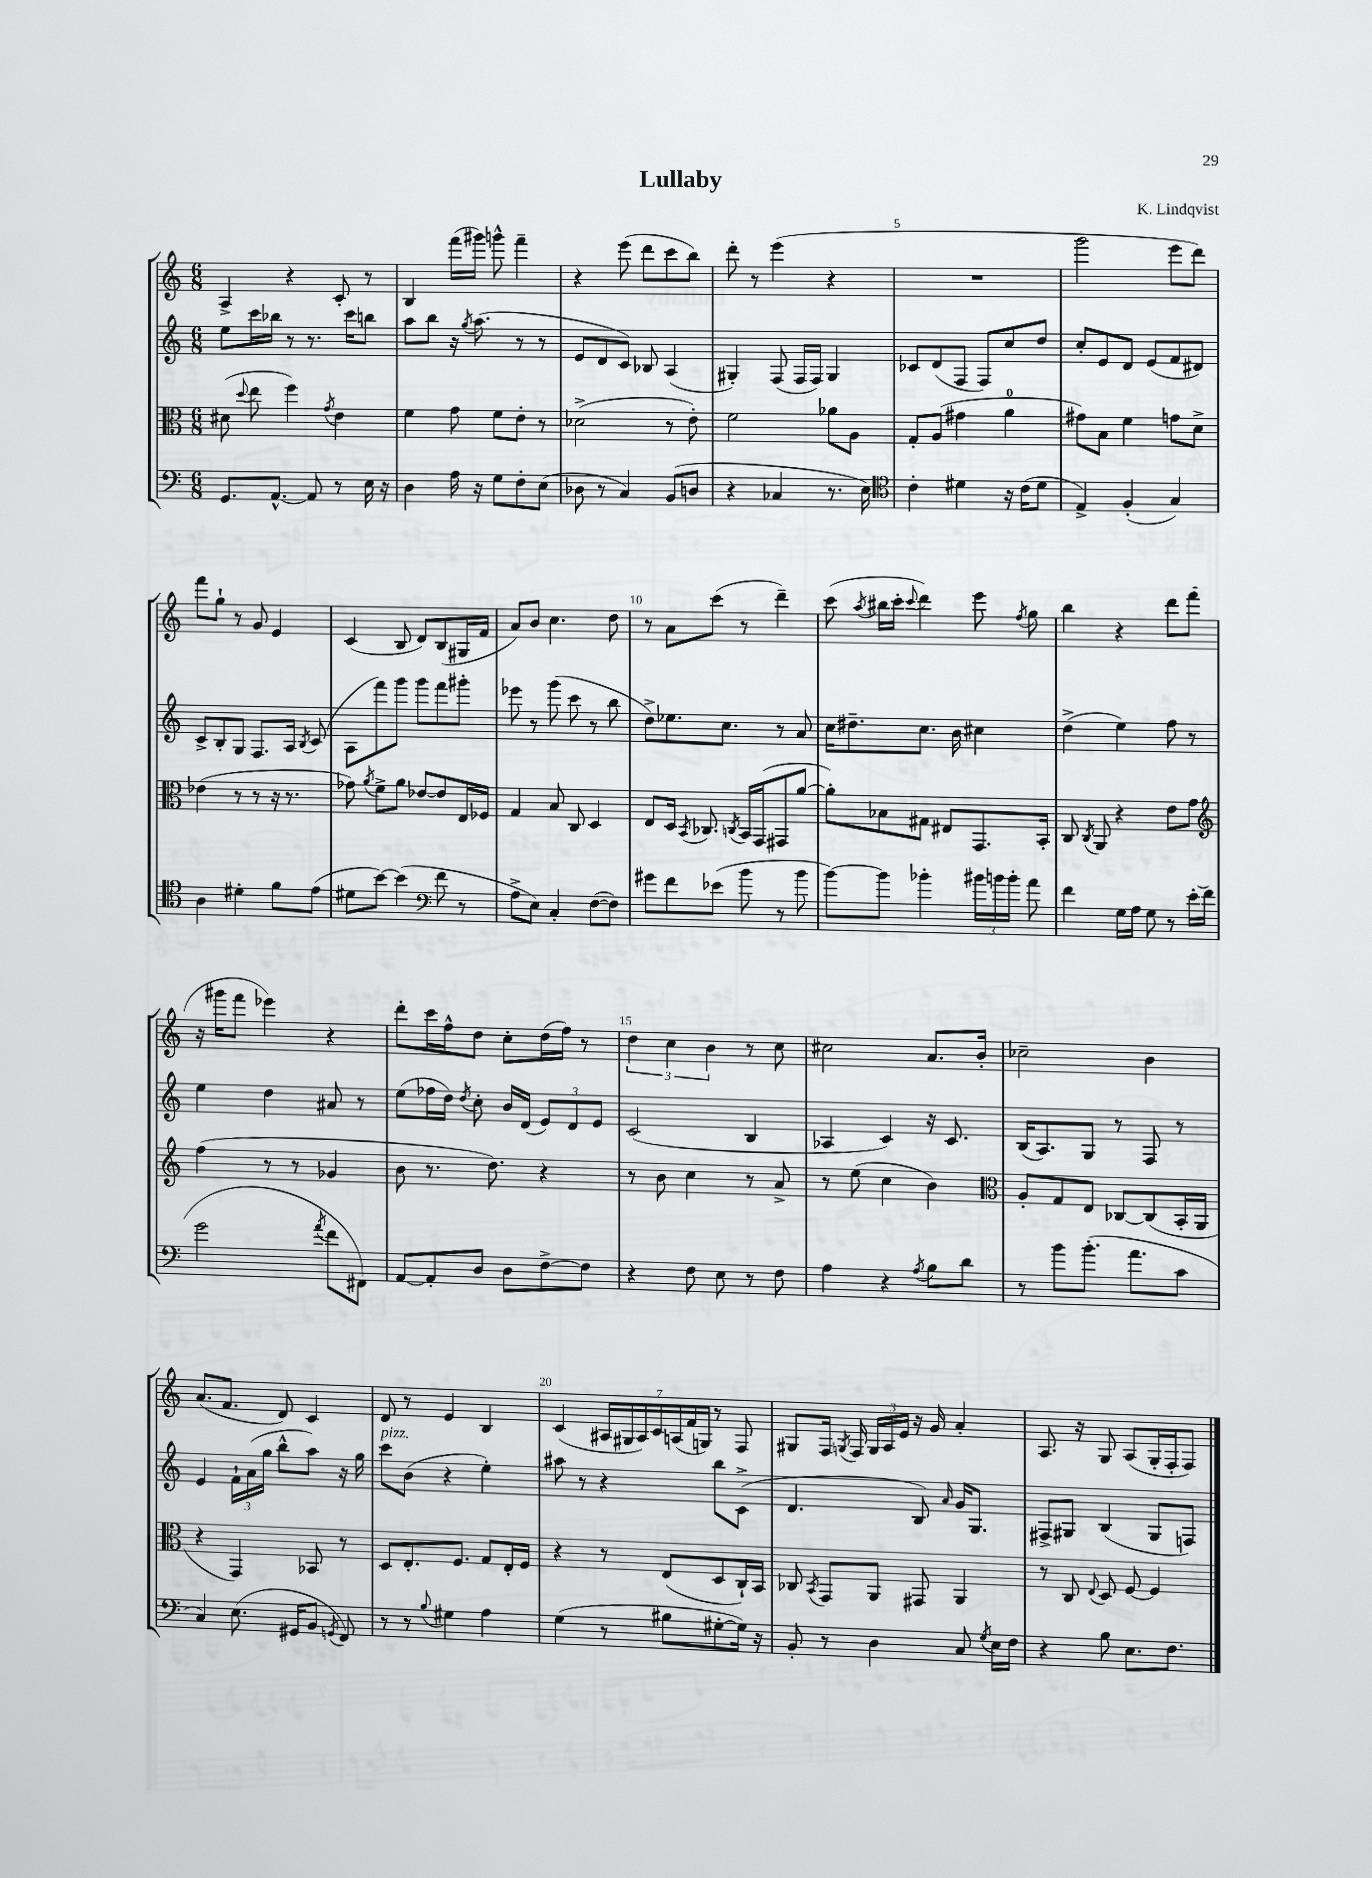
\header { title = "Lullaby" composer = "K. Lindqvist" }
<<
\new StaffGroup <<
\new Staff = "s0" {
    \clef treble \key c \major \numericTimeSignature \time 6/8
    \autoBeamOff a4-> r4 c'8-. r8 |
    b4 f'''16[( gis'''16]) g'''8-^ f'''4-- |
    r4 e'''8( d'''8[ c'''8 b''8]) |
    d'''8-. r8 e'''4( r4 |
    R2. |
    g'''2 e'''8[ d'''8]) |
    f'''8[ g''8]-! r8 g'8 e'4 |
    c'4( b8 d'8[) b8( gis16 f'16] |
    a'8[) b'8] c''4. d''8 |
    r8 a'8[ c'''8]( r8 d'''4--) |
    c'''8( \acciaccatura { a''8 } bis''16[ c'''16]-. \appoggiatura { c'''8 } d'''4) e'''8 \acciaccatura { f''8 } g''8 |
    b''4 r4 d'''8[ f'''8]( |
    r16 gis'''16[ f'''8] ees'''4) r4 |
    d'''8[-. c'''16 f''16-^ d''8] c''8[-. d''16( f''16]) r8 |
    \tuplet 3/2 { d''4 c''4 b'4 } r8 c''8 |
    cis''2 a'8.[ b'16]-. |
    ces''2-- b'4 |
    a'8.[( f'8.] d'8) c'4 |
    d'8 r8 e'4 b4 |
    c'4( \tuplet 7/4 { ais16[ gis16 ais16) c'16 a16( f'16 g16]) } r8 f8 |
    gis8[ f16] \acciaccatura { g8 } f16 \tuplet 3/2 { g16[ a16 e'16] } r16 g'16 a'4-. |
    a8. r16 g8 a8[( g16-. f16-. f8]) \bar "|." |
}
\new Staff = "s1" {
    \clef treble \key c \major \numericTimeSignature \time 6/8
    \autoBeamOff e''8[ c'''16 bes''16] r8 r8. c'''16[ b''8] |
    a''8[ b''8] r16 \acciaccatura { g''8 } a''8.( r8 r8 |
    e'8[ d'8 c'8]) bes8 a4( |
    gis4-.) f8( f16[ f16]) gis4 |
    ces'8[ d'8( f8] f8[) c''8 d''8] |
    c''8[-. e'8 d'8] e'8[( f'8 dis'8]) |
    c'8[-> b8-. g8] f8.[ a16] \acciaccatura { b8 } c'8( |
    a8[ f'''8) g'''8] g'''8[ f'''8 gis'''8]-. |
    ees'''8 r8 g'''8( c'''8 r8 b''8 |
    d''8[->) ees''8. c''8.] r8 a'8 |
    c''16[ dis''8.-- c''8.] b'16 cis''4 |
    d''4->( e''4) f''8 r8 |
    e''4 d''4 ais'8 r8 |
    e''8[( fes''16 d''16]) \acciaccatura { d''8 } c''8-. b'16[ d'16]( \tuplet 3/2 { e'8[) d'8 e'8] } |
    c'2( b4 |
    aes4 c'4) r16 c'8. |
    b16[( a8.) g8] r8 f8 r8 |
    e'4 \tuplet 3/2 { f'16[-! a'16( g''16] } b''8[-^ a''8]) r16 g''16 |
    c'''8[^\markup { \italic "pizz." } b'8]( r4 e''4-.) |
    ais''8 r8 r4 b''8[ c'8]->( |
    d'4. b8) \grace { a'16 } g'16[ g8.] |
    fis8[-> gis8] b4( gis8[ f8]) \bar "|." |
}
\new Staff = "s2" {
    \clef alto \key c \major \numericTimeSignature \time 6/8
    \autoBeamOff dis'8( \appoggiatura { d''8 } e''8 f''4) \acciaccatura { g'8 } e'4 |
    f'4 g'8 f'8[ e'8]-. r8 |
    des'2->( r8 e'8-.) |
    f'2 aes'8[ a8] |
    g8[-. a8]( gis'4 a'4-0 |
    gis'8[) b8] f'4 g'8[ d'8]-> |
    ees'4( r8 r8 r16 r8. |
    ges'8) \acciaccatura { a'8 } f'8[-> a'8] ees'8[~ ees'8 e16 fes16] |
    g4 b8 c8 d4 |
    e8[ d16] \acciaccatura { b,8 } ces8. \acciaccatura { c8 } b,16[ g,16( gis,8 a'8]~ |
    a'8[-.) bes8 gis8] eis8[ g,8. b,16]-. |
    c8 \acciaccatura { c8 } a,8 r4 e'8[ g'8] |
    \clef treble f''4( r8 r8 ges'4 |
    b'8 r8. d''8.) r4 |
    r8 b'8 c''4 r8 a'8-> |
    r8 e''8( c''4 b'4) |
    \clef alto a8[-. g8 e8] ces8[~ ces8( b,16-. a,16] |
    r4 g,4) bes,8 r8 |
    d8[ e8.-. f8.] g8[ e16-. f16] |
    r4 r8 e8[( d8 c16-!) b,16] |
    ces8 \acciaccatura { b,8 } g,8[ a,8] gis,8 a,4 |
    r8 c8 \appoggiatura { e8 } d8 f8~ f4 \bar "|." |
}
\new Staff = "s3" {
    \clef bass \key c \major \numericTimeSignature \time 6/8
    \autoBeamOff g,8.[ a,8.]~-^ a,8 r8 e16 r16 |
    d4 a16 r16 g8[ f8-. e8]( |
    des8 r8 c4) b,8[( d8] |
    r4 ces4 r8. e16) |
    \clef tenor c'4-. dis'4 r16 c'16[( dis'8] |
    e4->) f4-.( g4) |
    a4 dis'4-. f'8[ e'8]( |
    dis'8[ b'8]~) b'4( \clef bass f'8 r8 |
    a8[-> e8]) c4-. f8[~( f8]) |
    gis'8[ f'8 ees'8]( b'8 r8 b'8 |
    b'8[~) b'8] bes'4-. \tuplet 3/2 { bis'16[ b'16 b'16]-. } a'8 |
    f'4 g16[ a16] g8 r8 e'16[-. f'16]( |
    g'2 \acciaccatura { a'8 } f'8[ fis,8]) |
    a,8[~ a,8-. d8] d8[ f8~-> f8] |
    r4 f8 e8 r8 f8 |
    a4 r4 \acciaccatura { a8 } b8[ d'8] |
    r8 b'8[ b'8.]-.( a'8.[ c'8] |
    c4) e8.( gis,16[ b,8] \acciaccatura { g,8 } f,8) |
    r8 r8 \appoggiatura { b8 } gis4 a4 |
    g4( r8 bis8[ gis8~-. gis16]) r16 |
    b,8-. r8 d4 c8 \acciaccatura { g8 } e16[ f16] |
    r4 b8 e8.[ f8.] \bar "|." |
}
>>
>>
\layout { \context { \Score \override BarNumber.break-visibility = ##(#f #t #t) barNumberVisibility = #(every-nth-bar-number-visible 5) } }
